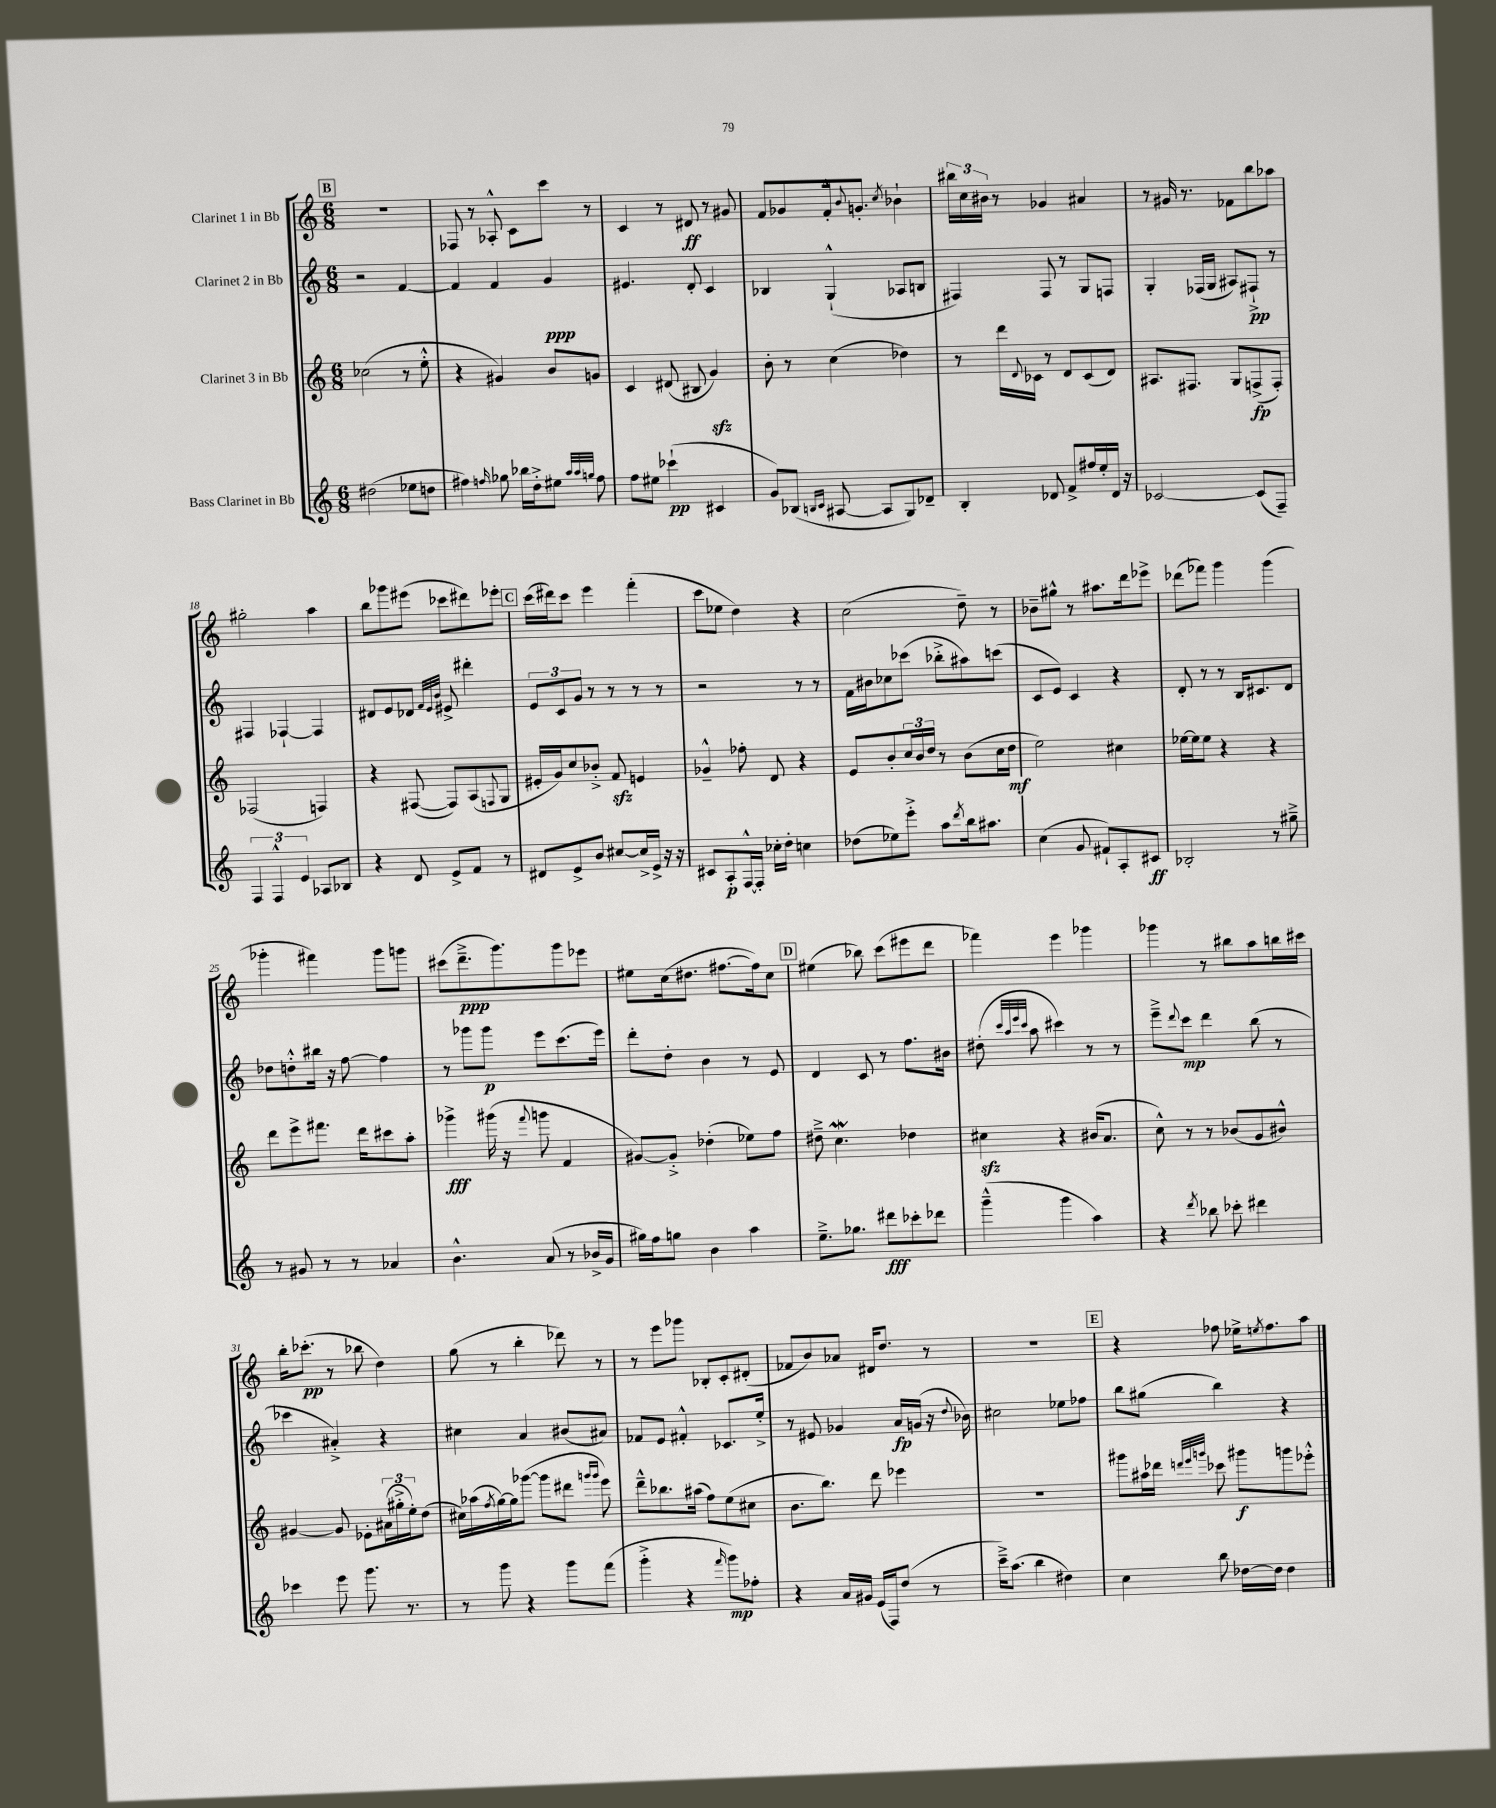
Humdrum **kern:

**kern	**kern	**kern	**kern
*staff4	*staff3	*staff2	*staff1
*clefG2	*clefG2	*clefG2	*clefG2
*k[]	*k[]	*k[]	*k[]
*M6/8	*M6/8	*M6/8	*M6/8
(2dd#	(2cc-	2r	2.r
8ee-	8r	[4f	.
8dd	8ee'^^	.	.
=	=	=	=
4ff#)	4r	4f]	8F-
.	.	.	8r
16qqff	.	.	.
8gg-	4g#)	4f	8A-'^^
16bb-	.	.	8c
16dd'^	.	.	.
8ee#	8b	4g	8ccc
32qqaa	.	.	.
32qqaa	.	.	.
32qqgg	.	.	.
8ff	8g	.	8r
=	=	=	=
8ff	4c	4.e#	4c
8ee#	.	.	.
(4ccc-`	(8d#	.	8r
.	8B#	8d'	8d#
4c#	4g)	4c	8r
.	.	.	8g#
=	=	=	=
8g)	8b'	4B-	8f
(8B-	8r	.	8g-
16qqB	.	.	.
16qqc	.	.	.
[8A#	(4cc	(4G`^^	16f'^^
.	.	.	8qqb
.	.	.	8.g'
8A#]	.	.	.
.	.	.	8qcc
8G)	4dd-)	8A-	4b-`
8d-~	.	8B	.
=	=	=	=
4B'	8r	4F#)	24bb#
.	.	.	24cc
.	.	.	24b#
.	16ddd	.	8r
.	8qqd	.	.
.	16c-	.	.
8d-	8r	8F#	4g-
8f^	8d	8r	.
16ff#	(8c-	8G	4a#
16ee'	.	.	.
16d-	8d)	8F	.
16r	.	.	.
=	=	=	=
[2c-	8.A#	4G'	8r
.	.	.	16g#
.	8.F#	.	8.r
.	.	(16F-	.
.	.	16G	.
.	8G	8A#)	8f-
(8c-]	(8F^	8F#`^	8bb
8F~)	8F')	8r	8aa-
=	=	=	=
6F	(2F-	4F#	2gg#'
6F^^	.	.	.
.	.	[4F-`	.
6e	.	.	.
8A-	4F)	4F-]	4aa
8B-	.	.	.
=	=	=	=
4r	4r	8d#	8bb
.	.	8e	8ggg-
8d	([8F#	8d-	(8eee#
.	.	32qqf	.
.	.	32qqe	.
.	.	32qqb	.
8e^	8F#])	8e#^	8ccc-
8f	(8A	4ddd#'	8ddd#)
.	8qqF	.	.
8r	8G	.	8eee-'
=	=	=	=
8d#	16e#'	12e	(16ccc
.	16g)	.	16ddd#)
.	.	12c	.
8e^	8cc	.	8ccc
.	.	12g	.
8b	8b-'^	8r	4eee
[8cc#	8f	8r	.
16cc#^]	4e	8r	(4fff'
16e^	.	.	.
16r	.	8r	.
16r	.	.	.
=	=	=	=
8c#	4g-~^^	2r	8ccc
8A'	.	.	8ee-
[16F^^	8ff-'	.	4dd)
16F']	.	.	.
16cc-'	8d	.	.
16dd'	.	.	.
4cc	4r	8r	4r
.	.	8r	.
=	=	=	=
(8dd-	8e	16f	(2cc
.	.	16b#	.
8ee-)	8b'	8cc-	.
8eee'^	24cc	(8ccc-	.
.	24b	.	.
.	24dd	.	.
8aa	8r	8bb-'^	.
8qddd	.	.	.
16bb	(8b	8aa#)	8dd~)
8.aa#	.	.	.
.	16cc	(8ccc	8r
.	16dd	.	.
=	=	=	=
(4cc	2ee)	8c	8b-~
.	.	8e)	8gg#^^
8g	.	4c	8r
8f#`)	.	.	8.aa#
8A'	4cc#	4r	.
.	.	.	16ddd
8c#	.	.	8eee-^
=	=	=	=
2B-'	[16ee-	8d'	(8ddd-
.	16ee-]	.	.
.	8ee-	8r	8fff-)
.	4r	8r	4ggg
.	.	16B	.
.	.	8.c#	.
8r	4r	.	(4ggg
8gg#~^	.	8d	.
=	=	=	=
8r	8ddd	8dd-	4ggg-'
8g#	8eee^	8dd'^^	.
8r	8.fff#	16bb#	4fff#)
.	.	16r	.
8r	.	[8ff	.
.	16ddd	.	.
4a-	8ccc#	4ff]	8ggg-
.	8aa'	.	8ggg
=	=	=	=
4.b^^	4ggg-^	8r	(8ccc#
.	.	8ggg-	8.ddd~^
.	(16ggg#	8ggg-	.
.	16r	.	8.ggg)
.	8qqfff	.	.
(8a	8ggg	8eee	.
8r	4f	(8.ccc	8ggg
16b-^	.	.	8eee-
16g	.	16eee)	.
=	=	=	=
16gg#)	[8g#)	8ddd'	8ee#
16ff	.	.	.
8gg	8g#'^]	8dd'	(16cc
.	.	.	8.dd#
4b	(4dd-'	4b	.
.	.	.	[8.ff#
4aa	8ee-)	8r	.
.	.	.	16ff#])
.	8ff	8e	8cc
=	=	=	=
8.ee~^	8dd#~^	4d	(4ee#
.	4.cc	.	.
8.gg-	.	.	.
.	.	8c	8bb-)
8ddd#	.	8r	(8ccc
8ccc-'	4dd-	8.ff	8eee#
8ddd-	.	.	8ddd
.	.	16b#	.
=	=	=	=
(4ggg~^^	4cc#	(8dd#'	4fff-)
.	.	32qqccc	.
.	.	32qqaa	.
.	.	32qqeee	.
.	.	32qqccc	.
.	.	8aa	.
4ggg	4r	4ccc#)	4eee
4aa)	(16b#	8r	4ggg-
.	8.a	.	.
.	.	8r	.
=	=	=	=
4r	8cc^^)	8eee~^	4ggg-
.	.	8qqddd	.
.	8r	8ccc	.
8qddd	.	.	.
8bb-	8r	4ddd	8r
8ccc-'	(8b-	.	8bb#
4ddd#	8g	(8bb	8aa
.	8b#^^)	8r	16bb
.	.	.	16ccc#
=	=	=	=
4ccc-	[4g#	4ccc-	16bb'
.	.	.	(8.ccc-'
8eee	8g#]	4a#'^)	8r
8.ggg	8e-'	.	8bb-
.	(24a#	4r	4dd)
.	24gg#'^	.	.
8.r	.	.	.
.	24ee')	.	.
.	(8dd	.	.
=	=	=	=
8r	16cc#)	4cc#	(8gg
.	(16aa-	.	.
.	8qff	.	.
8ggg	[16gg)	.	8r
.	16gg]	.	.
4r	([8ggg-	4a	4bb'
.	8ggg-]	.	.
8ggg	8ddd#	(8b#	8ddd-)
.	16qqggg	.	.
.	16qqggg	.	.
(8fff	8eee)	8a#)	8r
=	=	=	=
4ggg'^	8ddd~^^	8f-	8r
.	8.bb-	8e	8eee
4r	.	4f#'^^	8ggg-
.	(16aa#	.	.
.	8ff)	.	8B-'
16qqfff	.	.	.
8ggg)	(8ee	8.c-	8c'
8ff-'	8cc#	.	(8d#'
.	.	16ee'^	.
=	=	=	=
4r	8.b	8r	8f-
.	.	8e#	8b)
.	8.bb)	.	.
16a	.	4g-	8a-
16g#	.	.	.
(16e	8ddd	.	16d#
16F)	.	.	8.dd
(8dd	4eee-	16a	.
.	.	(16g	.
8r	.	16r	8r
.	.	8qqdd	.
.	.	16b-)	.
=	=	=	=
16ccc~^)	2.r	2cc#	2.r
(8.aa	.	.	.
4bb	.	.	.
4dd#)	.	8ee-	.
.	.	8ff-	.
=	=	=	=
4cc	8ggg#	8bb	4r
.	16aa#	(8gg#	.
.	16ddd-	.	.
.	32qqddd	.	.
.	32qqeee	.	.
.	32qqggg	.	.
8bb	8ccc-	4bb)	8ff-
[16dd-	8ggg#	.	16ee-^
.	.	.	8qee
16dd-]	.	.	8.ff-
4dd-	8ggg	4r	.
.	8eee-'^^	.	8aa
==	==	==	==
*-	*-	*-	*-
